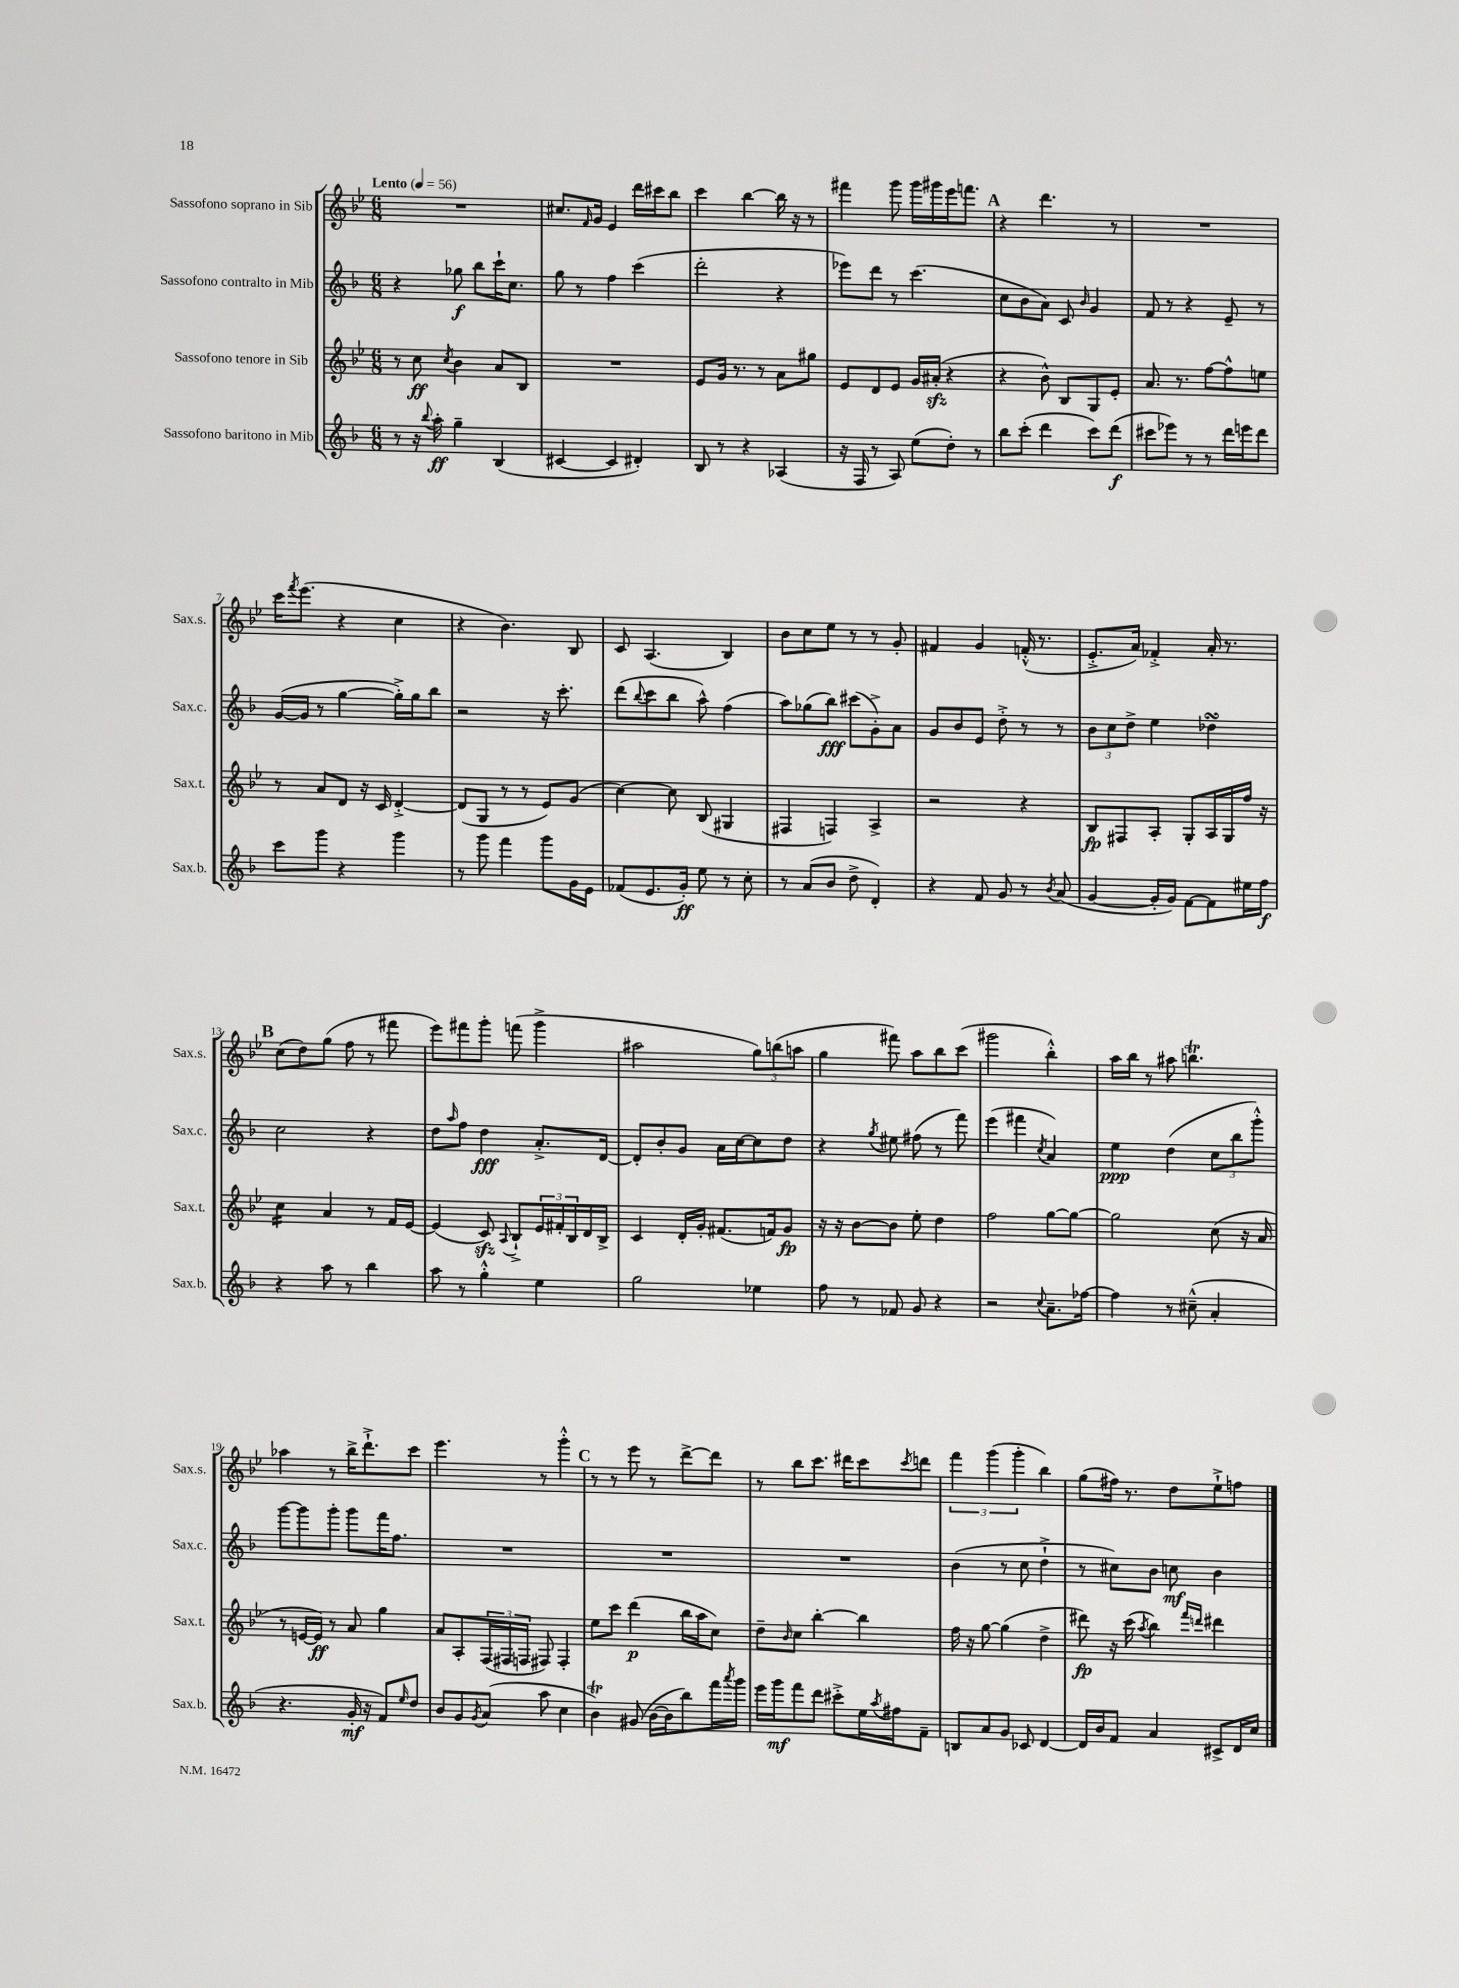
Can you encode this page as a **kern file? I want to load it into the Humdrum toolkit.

**kern	**kern	**kern	**kern
*staff4	*staff3	*staff2	*staff1
*clefG2	*clefG2	*clefG2	*clefG2
*k[b-]	*k[b-e-]	*k[b-]	*k[b-e-]
*M6/8	*M6/8	*M6/8	*M6/8
*MM56	*MM56	*MM56	*MM56
8r	8r	4r	2.r
16r	8cc\	.	.
8qqbb-/	.	.	.
16aa'\	.	.	.
.	8qcc/	.	.
4gg~\	4b-\	8gg-\	.
.	.	8bb-\L	.
(4B-/	8a/L	16ccc`\K	.
.	.	8.cc\J	.
.	8B-/J	.	.
=	=	=	=
[4c#/	2.r	8gg\	8.cc#/L
.	.	8r	.
.	.	.	16qqf/
.	.	.	16g/Jk
4c#/]	.	4ff\	4e-/
4d#'/)	.	(4ccc\	16ddd\LL
.	.	.	16ccc#\J
.	.	.	8bb-\J
=	=	=	=
8B-/	8e-/L	2ddd'\	4ccc\
8r	16g/Jk	.	.
.	8.r	.	.
4r	.	.	[4bb-\
.	8r	.	.
(4A-/	8a\L	4r	16bb-\]
.	.	.	16r
.	8gg#\J	.	8r
=	=	=	=
16r	8e-/L	8eee-\L)	4fff#\
16F/	.	.	.
8r	8d/	8ddd\J	.
8A/)	8e-/J	8r	8ggg\
(8ee\L	16g/LL	(4.ccc\	16ggg\LL
.	(16a#'/JJ	.	16ggg#\
8dd'\J)	4r	.	16eee-\J
.	.	.	8.fff\J
8r	.	.	.
=	=	=	=
8bb-\L	4r	8cc\L	4r
(8ccc'\J	.	8b-\	.
4ddd\	8b-^^\)	8a\J)	4.ddd\
.	8B-/L	8c/	.
.	.	16qqb-/	.
8ccc\L)	8G/	4g/	.
(8ddd\J	8e-'/J	.	8r
=	=	=	=
8ccc#\L	8.a/	8f/	2.r
8eee-\J)	.	8r	.
.	8.r	.	.
8r	.	4r	.
8r	[8ff\L	.	.
16ddd\LL	8ff^^\]	8e~/	.
16eee\J	.	.	.
8ddd\J	8ee\J	8r	.
=	=	=	=
8ccc\L	8r	([16g/LL	16ccc\LK
.	.	.	8qfff/
.	.	16g/]JJ	(8.eee-\J
8ggg\J	8a/L	8r	.
4r	8d/J	[4gg\	4r
.	16r	.	.
.	16c/	.	.
4ggg\	[4d'^/	16gg'^\]LL)	4cc\
.	.	16gg\J	.
.	.	8bb-\J	.
=	=	=	=
8r	(8d/]L	2r	4r
8ggg\	8G/J	.	.
4fff\	8r	.	4.b-\)
.	8r	.	.
8ggg\L	8e-/L)	16r	.
.	.	8.ccc'\	.
16g\L	(8g/J	.	8B-/
16e\JJ	.	.	.
=	=	=	=
(8f-/L	[4cc\)	(8ddd\L	8c/
.	.	8qqbb-/	.
8.e/	.	8ccc\	(4.A/
.	8cc\]	8bb-\J	.
16g'/Jk)	.	.	.
8ee\	(8B-/	8aa^^\)	.
8r	4G#/	(4ff\	4B-/)
8cc'\	.	.	.
=	=	=	=
8r	4F#/	8aa\L)	8b-\L
(8a/L	.	(8gg-\	8cc\
8b-/J	4F/)	8bb-\J)	8ee-\J
8dd^\	.	(8ccc#\L	8r
4d'/)	4A^/	8g'^\)	8r
.	.	8a\J	8g'/
=	=	=	=
4r	2r	8g/L	4f#/
.	.	8b-/	.
8f/	.	8e/J	4g/
8g/	.	8dd'^\	.
8r	4r	8r	(16f'^^/
.	.	.	8.r
8qb-/	.	.	.
(8a/	.	8r	.
=	=	=	=
[4g/	8B-/L	12b-\L	8.e-'^/L
.	.	12cc\	.
.	8F#/	.	.
.	.	12dd^\J	.
.	.	.	16a/Jk)
16g'/]LL	8A'/J	4ee\	4f-'^/
16g/JJ)	.	.	.
[8f\L	8G'/L	.	.
8f\]	16A/L	4dd-\	16a'/
.	16G/	.	8.r
16ee#\L	16ff/JJ	.	.
16ff\JJ	16r	.	.
=	=	=	=
4r	4cc\	2cc\	(8cc\L
.	.	.	8dd\)
8aa\	4a/	.	(8gg\J
8r	.	.	8ff\
4bb-\	8r	4r	8r
.	16f/LL	.	8fff#\
.	[16e-/JJ	.	.
=	=	=	=
8aa\	(4e-/]	8dd\L	8eee-\L)
.	.	16qqaa/	.
8r	.	8ff\J	8fff#\
4gg'^^\	8c/)	4dd\	8ggg'\J
.	8qqA/	.	.
.	8B-`^/L	.	(8fff\
4ee\	24e-/L	8.a'^/L	4ggg^\
.	24f#'/	.	.
.	24B-/	.	.
.	16d/	.	.
.	16B-^/JJ	[16d/Jk	.
=	=	=	=
2gg\	4c/	8d'/]L	2aa#\
.	.	8b-'/	.
.	16d'/LL	8g/J	.
.	16g'/JJ	.	.
.	(8.f#/L	16a\LL	.
.	.	[16cc\J	.
4ee-\	.	8cc\]	12gg\L)
.	16f/k)	.	.
.	.	.	(12bb\
.	8g/J	8dd\J	.
.	.	.	12aa\J
=	=	=	=
8ff\	16r	4r	4gg\
.	16r	.	.
8r	[8b-\L	.	.
.	.	8qgg/	.
8f-/	8b-\]J	8ee#\	8fff#\)
8g/	8ee-'\	(8ff#\	8aa\L
4r	4dd\	8r	8bb-\
.	.	8fff\)	(8ccc\J
=	=	=	=
2r	2ff\	(4eee\	2ggg#\
.	.	4fff#\	.
8qqcc/	.	8qcc/	.
8.a~\L	[8gg\L	4a/)	4bb-'^^\)
.	8gg\_J	.	.
[16ff-\Jk	.	.	.
=	=	=	=
4ff-\]	2gg\]	4ee\	16aa\LL
.	.	.	16bb-\JJ
.	.	.	8r
8r	.	(4dd\	8aa#\
(8cc#~^^\	.	.	4.bb\
4a'/	(8cc\	12cc\L	.
.	.	12bb-\	.
.	16r	.	.
.	.	12ggg'^^\J)	.
.	16a/	.	.
=	=	=	=
4.r	8r	[8ggg\L	4aa-\
.	[16e/LL	8ggg\]	.
.	16e/]JJ)	.	.
.	8r	8ggg'\J	8r
16g'/	8a/	8ggg\L	16bb-^\LK
16r	.	.	8.ddd`^\
8f/L)	4gg\	16fff\K	.
.	.	8.ff\J	.
16qqee/	.	.	.
8dd/J	.	.	8ccc\J
=	=	=	=
8b-/L	8a/L	2.r	4.eee-\
8g/	8A'/	.	.
8qg/	.	.	.
(8a/J	(24F/L	.	.
.	24F#/	.	.
.	24F/JJ	.	.
8aa\	8F#/)	.	8r
4cc\	4F#'/	.	4ggg'^^\
=	=	=	=
4b-\)	8ee-\L	2.r	8r
.	8ccc\J	.	8r
(8g#/	(4ddd\	.	8eee-\
[16b-\LL	.	.	8r
16b-\]J	.	.	.
8bb-\)	16bb-\LL	.	[8ddd^\L
.	16aa\J	.	.
16fff\L	8cc\J)	.	8ddd\]J
8qaaa/	.	.	.
16ggg\JJ	.	.	.
=	=	=	=
16eee\LL	8dd~\L	2.r	8r
16ggg\J	.	.	.
.	16qqb-/	.	.
8fff\	8cc\J	.	8bb-\L
8ddd\J	[4bb-'\	.	8.ccc\J
8ccc#'^\L	.	.	.
.	.	.	16ddd#\LK
16ee\L	4bb-\]	.	8ccc\
8qaa/	.	.	.
16ff#\J	.	.	.
.	.	.	8qccc/
8f~\J	.	.	8ddd\J
=	=	=	=
8B/L	16ff\	(4b-\	6fff\
.	16r	.	.
8a/	[8gg\	.	.
.	.	.	(6ggg\
8g/J	(4gg\]	8r	.
.	.	.	6ggg'\
8c-/	.	8cc\	.
[4d/	4dd^\	4dd`^\	4bb-\)
=	=	=	=
16d/]LL	8ddd#\)	8r	(8gg\L
16b-/J	.	.	.
8f/J	16r	8cc#\L)	16ff#\Jk)
.	(16ccc\	.	8.r
.	8qaa/	.	.
4a/	4bb-\)	8b-\J	.
.	.	8cc\	8dd\L
.	16qqfff/LL	.	.
.	16qqddd/JJ	.	.
8c#^/L	4ddd#\	4b-\	8ee-`^\
16d/L	.	.	8ff\J
16cc/JJ	.	.	.
==	==	==	==
*-	*-	*-	*-
